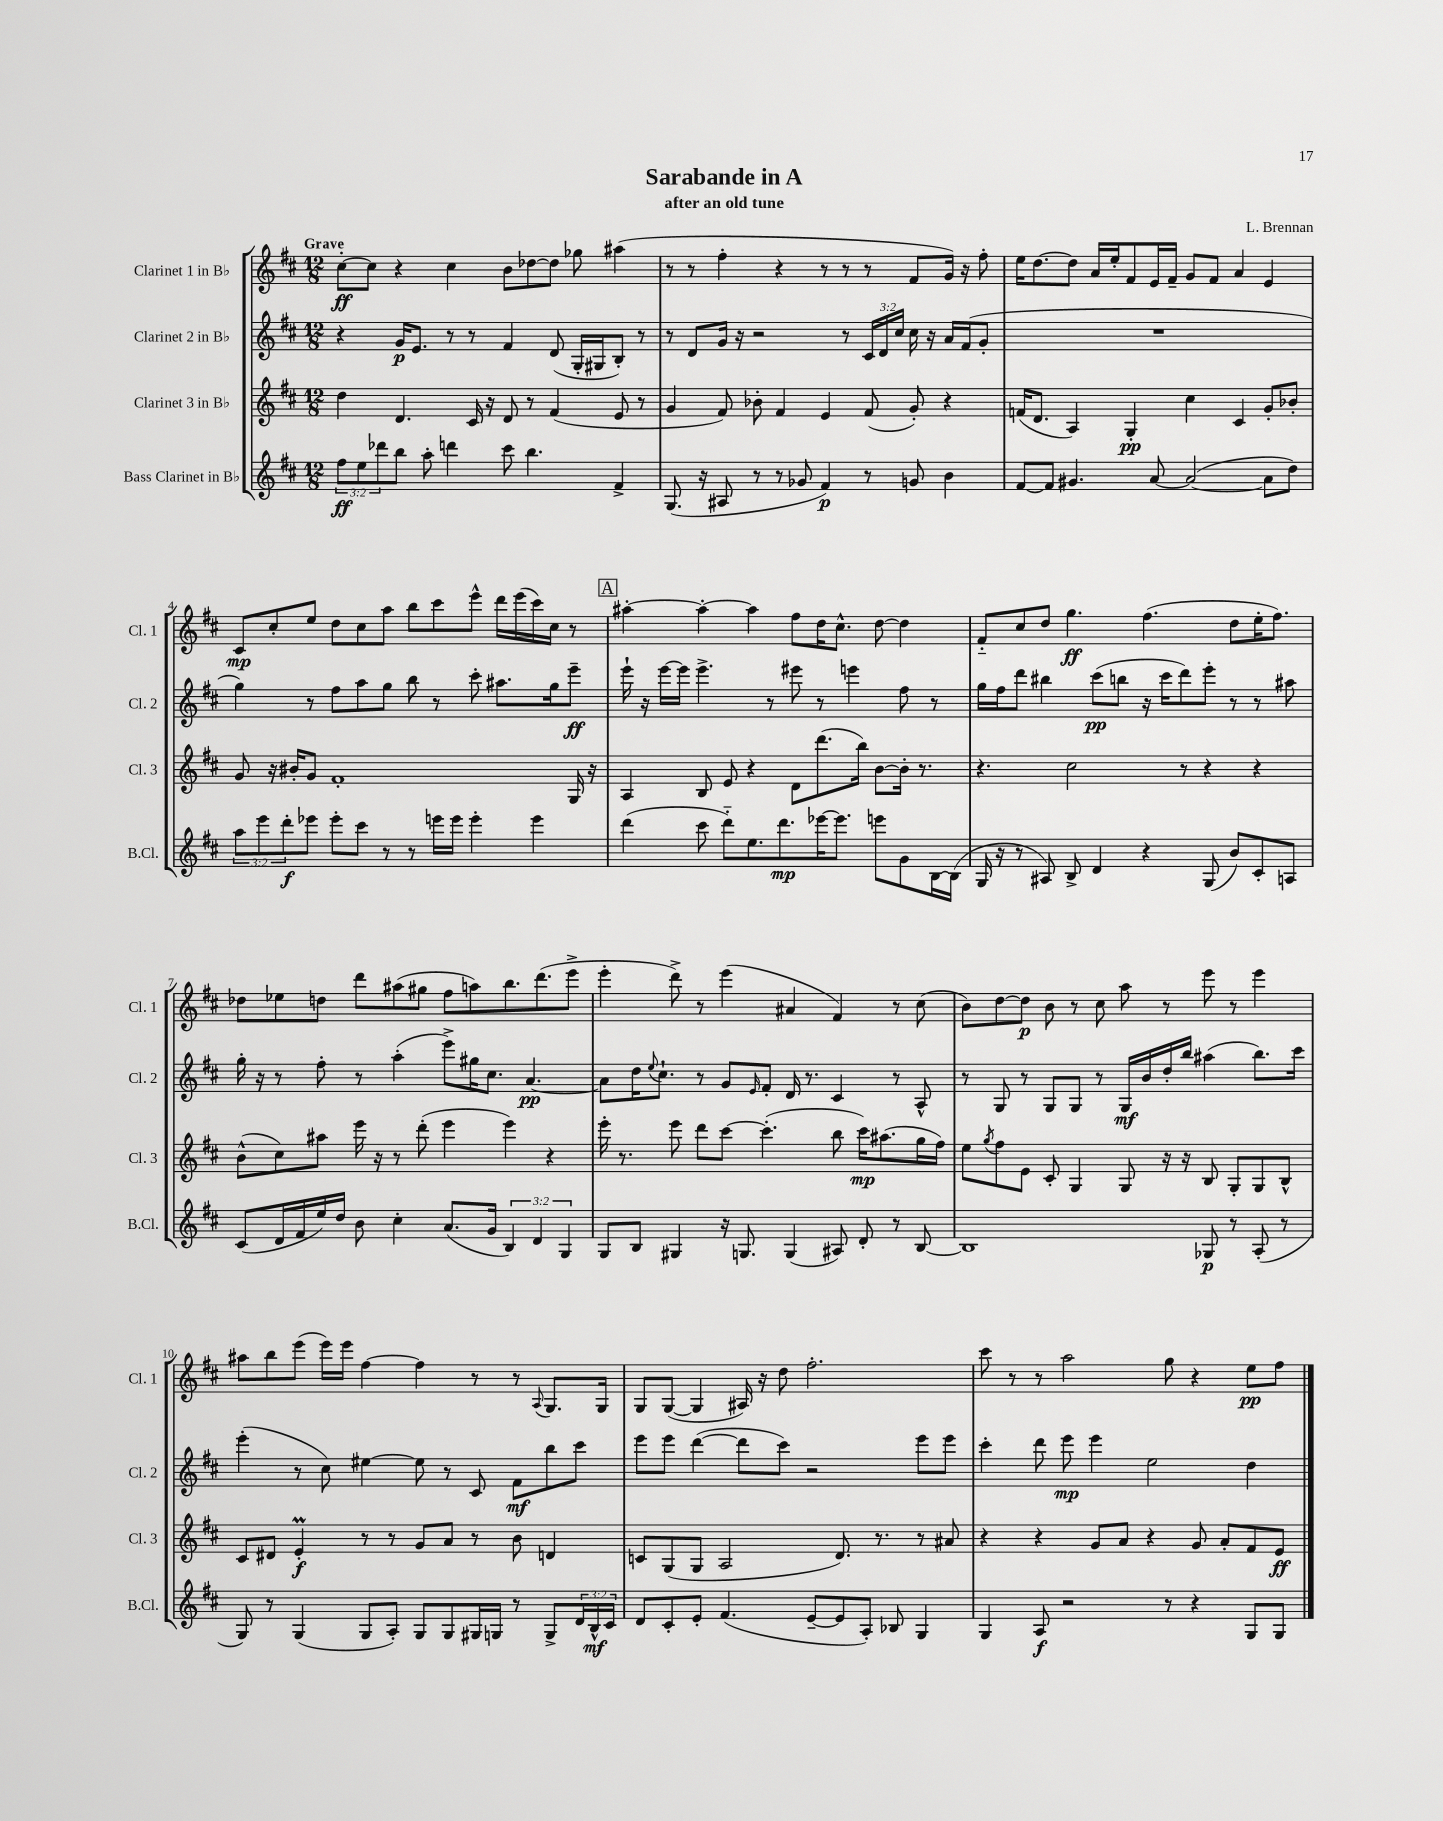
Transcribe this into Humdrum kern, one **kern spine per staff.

**kern	**kern	**kern	**kern
*staff4	*staff3	*staff2	*staff1
*clefG2	*clefG2	*clefG2	*clefG2
*k[f#c#]	*k[f#c#]	*k[f#c#]	*k[f#c#]
*M12/8	*M12/8	*M12/8	*M12/8
12ff#	4dd	4r	[8cc#'
12ee	.	.	.
.	.	.	8cc#]
12ddd-	.	.	.
8bb	4.d	16g	4r
.	.	8.e	.
8aa'	.	.	.
4ddd	.	8r	4cc#
.	16c#	8r	.
.	16r	.	.
8ccc#	8d	4f#	8b
4.bb	8r	.	[8dd-
.	(4f#	(8d	8dd-]
.	.	16G'	8gg-
.	.	16G#	.
4f#^	8e	8B')	(4aa#
.	8r	8r	.
=	=	=	=
(8.G	4g	8r	8r
.	.	8d	8r
16r	.	.	.
8A#	8f#)	16g	4ff#'
.	.	16r	.
8r	8b-'	2r	.
8r	4f#	.	4r
8g-	.	.	.
4f#)	4e	.	8r
.	.	8r	8r
8r	(8f#	24c#	8r
.	.	24d	.
.	.	24cc#	.
8g	8g')	16cc#	8f#
.	.	16r	.
4b	4r	16a	16g)
.	.	(16f#	16r
.	.	8g'	8ff#'
=	=	=	=
[8f#	(16f	1.r	16ee
.	8.d	.	[8.dd
8f#]	.	.	.
4.g#	4A)	.	8dd]
.	.	.	16a
.	.	.	16ee'
.	4G'	.	8f#
[8a	.	.	16e
.	.	.	16f#~
(2a_	4cc#	.	8g
.	.	.	8f#
.	4c#	.	4a
8a]	8g'	.	4e
8dd)	8b-'	.	.
=	=	=	=
12aa	8g	4gg)	8c#
12eee	.	.	.
.	16r	.	8cc#'
12ddd'	.	.	.
.	16b#'	.	.
8eee-	8g	8r	8ee
8eee-'	1f#'	8ff#	8dd
8ccc#	.	8aa	8cc#
8r	.	8gg	8aa
8r	.	8bb	8bb
16eee	.	8r	8ccc#
16eee	.	.	.
4eee'	.	8ccc#'	8eee^^
.	.	8.aa#	16ddd
.	.	.	(16eee
4eee	.	.	16ccc#)
.	.	16gg	16cc#
.	16G	8eee~	8r
.	16r	.	.
=	=	=	=
(4ddd	4A	16eee`	[4aa#'
.	.	16r	.
.	.	[16eee	.
.	.	16eee]	.
8ccc#	8B	4.eee^	4aa#'_
8ddd'~)	8e	.	.
8.ee	4r	.	4aa#]
.	.	8r	.
8.ddd	.	.	.
.	8d	8eee#	8ff#
[16eee-	(8.ddd	8r	16dd
8.eee-]	.	.	8.cc#^^
.	.	4eee	.
.	16bb)	.	.
8eee	[8b	.	[8dd
8g	16b']	8ff#	4dd]
.	8.r	.	.
[16B	.	8r	.
(16B]	.	.	.
=	=	=	=
16G	4.r	16gg	8f#'~
16r	.	16ff#	.
8r	.	8ddd	8cc#
8A#)	.	4bb#	8dd
8B^	2cc#	.	4.gg
4d	.	(8ccc#	.
.	.	8bb	.
4r	.	16r	(4.ff#
.	.	16ccc#	.
.	8r	8ddd)	.
(8G	4r	8eee'	.
8b)	.	8r	8dd
8c#'	4r	8r	16ee'
.	.	.	8.ff#)
8A	.	8aa#	.
=	=	=	=
(8c#	(8b^^	16gg'	8dd-
.	.	16r	.
16d	8cc#)	8r	8ee-
16f#	.	.	.
16ee)	8aa#	8ff#'	8dd
16dd	.	.	.
8b	16eee	8r	8ddd
.	16r	.	.
4cc#'	8r	(4aa'	(8aa#
.	(8ddd'	.	8gg#
(8.a	4eee	8eee^)	8ff#
.	.	16gg#	8aa)
16g	.	8.cc#	.
6B)	4eee)	.	8.bb
.	.	[4.a	.
6d	.	.	.
.	.	.	(8.ddd
.	4r	.	.
6G	.	.	.
.	.	.	8eee^
=	=	=	=
8G	16eee'	8a]	4eee'
.	8.r	.	.
8B	.	16dd	.
.	.	8qqee	.
.	.	8.cc#`	.
4G#	8eee	.	8ddd^)
.	8ddd	8r	8r
16r	[8ccc#	8g	(4eee
8.G	.	.	.
.	.	16qqe	.
.	(4.ccc#']	8f#'	.
(4G	.	16d	4a#
.	.	8.r	.
8A#)	8bb	4c#	4f#)
8d'	16ccc#)	.	.
.	(8.aa#	.	.
8r	.	8r	8r
[8B	16gg	8A^^	(8cc#
.	16ff#)	.	.
=	=	=	=
1B]	8ee	8r	8b)
.	8qgg	.	.
.	8ff#	8G	[8dd
.	8e	8r	8dd]
.	8c#'	8G	8b
.	4G	8G	8r
.	.	8r	8cc#
.	8G	16G	8aa
.	.	16b	.
.	16r	16dd'	8r
.	16r	16bb	.
8G-	8B	(4aa#	8eee
8r	8G'	.	8r
(8A'	8G	8.bb)	4eee
8r	8B^^	.	.
.	.	16ccc#	.
=	=	=	=
8G)	8c#	(4eee'	8aa#
8r	8d#	.	8bb
(4G	4e'	8r	(8eee
.	.	8cc#)	16eee)
.	.	.	16eee
8G	8r	[4ee#	[4ff#
8A')	8r	.	.
8G	8g	8ee#]	4ff#]
8G	8a	8r	.
16G#	8r	8c#	8r
16G	.	.	.
8r	8b	8f#	8r
.	.	.	8qqA
8G^	4d	8bb	8.G
24d	.	8ccc#	.
24B^^	.	.	.
.	.	.	16G
24c#	.	.	.
=	=	=	=
8d	8c	8eee	8G
8c#'	(8G	8eee	([8G
8e'	8G	([4ddd	4G]
(4.f#	2A	.	.
.	.	8ddd]	16A#)
.	.	.	16r
.	.	8ccc#)	8dd
[8e~	.	2r	2.ff#'
8e]	8.d)	.	.
8A')	.	.	.
.	8.r	.	.
8B-	.	.	.
4G	8r	8eee	.
.	8a#	8eee	.
=	=	=	=
4G	4r	4ccc#'	8ccc#
.	.	.	8r
8A	4r	8ddd	8r
2r	.	8eee	2aa
.	8g	4eee	.
.	8a	.	.
.	4r	2ee	.
8r	.	.	8gg
4r	8g	.	4r
.	8a'	.	.
8G	8f#	4dd	8ee
8G	8e	.	8ff#
==	==	==	==
*-	*-	*-	*-
